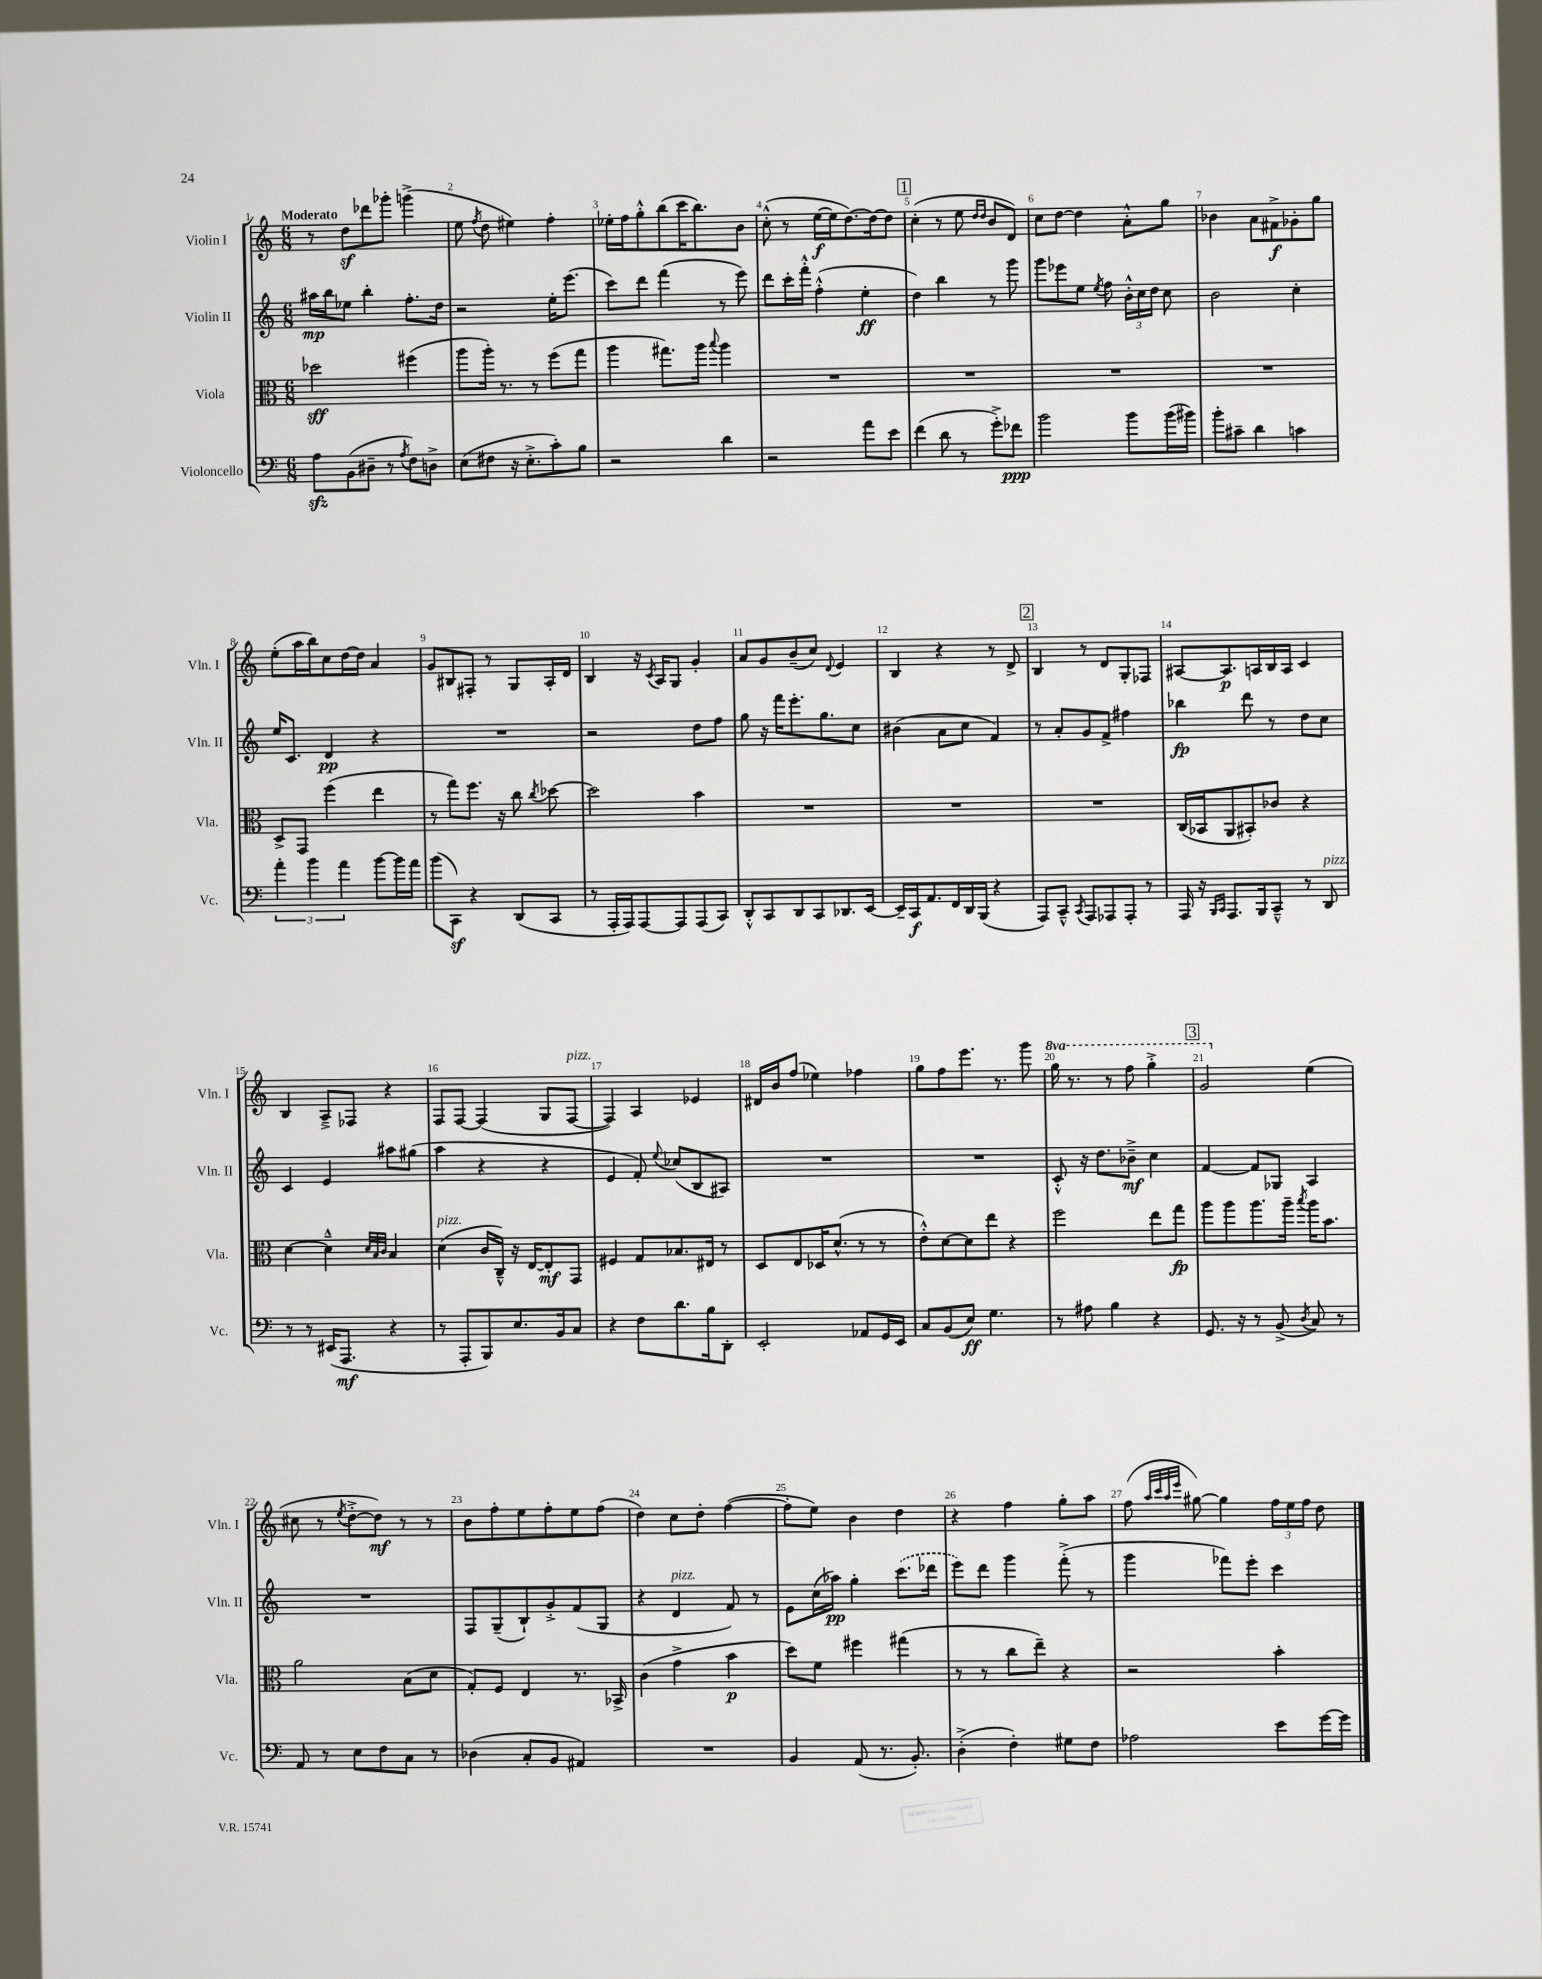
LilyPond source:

<<
\new StaffGroup <<
\new Staff = "s0" \with { instrumentName = "Violin I" shortInstrumentName = "Vln. I" } {
    \clef treble \key c \major \numericTimeSignature \time 6/8 \set Staff.ottavationMarkups = #ottavation-simple-ordinals \tempo "Moderato"
    \autoBeamOff r8 d''8[\sf des'''8 ges'''8]-. g'''4->( |
    e''8 \acciaccatura { f''8 } d''8 eis''4) f''4-. |
    ees''16[-. f''16 g''8-.-^ b''8( c'''16 b''8.) b'8] |
    c''8-.-^( r8 e''16[~\f e''16 d''8.~) d''16~ d''8] |
    \mark \markup { \box "1" } c''4-.( r8 e''8 \grace { d''16[ d''16] } b'8[ d'8]) |
    c''8[ d''8]~ d''4 a'8[-.-^ g''8] |
    bes'4 a'8[ fis'8->\f ges'8-. g''8] |
    e''8[-.( a''16 b''16) c''8 d''16~ d''16] a'4 |
    g'8[ bis8 fis8]-. r8 g8[ a16-. d'16] |
    b4 r16 \acciaccatura { c'8 } a16[ g8] g'4-. |
    a'8[ g'8 b'8--( c''8]) \appoggiatura { d'8 } e'4 |
    b4 r4 r8 d'8-> |
    \mark \markup { \box "2" } b4 r8 d'8[ g8-. fes8] |
    ais8[~ ais8.\p a16 b16 a16] c'4 |
    b4 a8[---> fes8] r4 |
    f8[ f8]~ f4( g8[ f8]~^\markup { \italic "pizz." } |
    f4) a4 ees'4 |
    dis'16[ b'16 f''8]( ees''4) fes''4 |
    g''8[ f''8 e'''8.] r8. g'''8 |
    \ottava #1 g'''16 r8. r8 f'''8 g'''4-.-> |
    \mark \markup { \box "3" } g''2 \ottava #0 e''4( |
    cis''8 r8 \acciaccatura { e''8 } d''8[~-.-> d''8]\mf) r8 r8 |
    b'8[ f''8-. e''8 f''8-. e''8 f''8]( |
    d''4) c''8[ d''8]-. f''4~( |
    f''8[-. e''8]) b'4 d''4 |
    r4 f''4 g''8[-. a''8] |
    f''8( \grace { a''32[ c'''32 a''32 e'''32] } gis''8~) gis''4 \tuplet 3/2 { f''16[ e''16 f''16] } d''8 \bar "|." |
}
\new Staff = "s1" \with { instrumentName = "Violin II" shortInstrumentName = "Vln. II" } {
    \clef treble \key c \major \numericTimeSignature \time 6/8
    \autoBeamOff ais''16[\mp b''16 ees''8] b''4-. f''8.[-. d''16] |
    r2 e''16[-. e'''8.]( |
    c'''8[) d'''8] f'''4( r8 e'''8) |
    d'''8[ c'''16-. f'''16]-.-^ f''4-.-^( e''4-.\ff |
    \mark \markup { \box "1" } d''4) b''4 r8 g'''8 |
    g'''8[ ees'''8 e''8] \acciaccatura { e''8 } f''8 \tuplet 3/2 { b'16[-.-^ c''16 d''16] } c''8 |
    b'2 c''4-. |
    e''16[ c'8.] d'4\pp r4 |
    R2. |
    r2 d''8[ f''8] |
    g''8 r16 f'''16[ e'''8.-. g''8. c''8] |
    bis'4( a'8[ c''8] f'4) |
    \mark \markup { \box "2" } r8 a'8[-. g'8 f'8]-> fis''4 |
    bes''4\fp d'''8 r8 d''8[ c''8] |
    c'4 e'4 ais''8[ gis''8]( |
    a''4 r4 r4 |
    e'4 f'8-.) \appoggiatura { e''8 } ces''8[( b8 ais8]) |
    R2. |
    R2. |
    c'8-.-^ r16 d''8.[ bes'8]--->\mf c''4 |
    \mark \markup { \box "3" } f'4~ f'8[ ges8] a4 |
    R2. |
    f8[ g8--( b8-!) g'8-.-> f'8( g8] |
    r4 d'4^\markup { \italic "pizz." } f'8) r8 |
    e'8[ c''16( aes''16]\pp) g''4-. \once \slurDashed c'''8.[( des'''16] |
    e'''8[) d'''8] g'''4 f'''8-.->( r8 |
    g'''4 fes'''8[) e'''8]-. c'''4 \bar "|." |
}
\new Staff = "s2" \with { instrumentName = "Viola" shortInstrumentName = "Vla." } {
    \clef alto \key c \major \numericTimeSignature \time 6/8
    \autoBeamOff des''2\sff fis''4( |
    a''8[ a''16]-.) r8. r8 f''8[( g''8] |
    a''4 gis''8.[) a''16] \appoggiatura { b''8 } a''4 |
    R2. |
    \mark \markup { \box "1" } R2. |
    R2. |
    R2. |
    d8[-> g,8] f''4( e''4 |
    r8 g''8[) f''8.] r16 c''8 \acciaccatura { c''8 } des''8~ |
    des''2 b'4 |
    R2. |
    R2. |
    \mark \markup { \box "2" } R2. |
    c16[( bes,16 a,8 bis,8-.) ces'8] r4 |
    d'4~ d'4---^ \grace { d'32[ b32 c'32] } b4 |
    d'4^\markup { \italic "pizz." }( c'16[ c16]---^) r16 e16[~ e8-.\mf g,8] |
    fis4 g8[ bes8. eis16] r8 |
    d8[ e8 des16 d'8.]-^( r8 r8 |
    e'8[-.-^) d'8~ d'8 e''8] r4 |
    f''2 e''8[ g''8]\fp |
    \mark \markup { \box "3" } a''8[ a''8 a''8. a''16]-- \acciaccatura { b''8 } a''16[ b'8.] |
    a'2 b8[( d'8] |
    g8[-.) f8] e4 r8. bes,16-> |
    c'4( g'4-> b'4\p |
    d''8[) f'8] fis''4 gis''4( |
    r8 r8 c''8[ e''8]--) r4 |
    r2 b'4-. \bar "|." |
}
\new Staff = "s3" \with { instrumentName = "Violoncello" shortInstrumentName = "Vc." } {
    \clef bass \key c \major \numericTimeSignature \time 6/8
    \autoBeamOff a8[\sfz b,8( dis8]-- r8 \acciaccatura { a8 } f8[) d8]-> |
    e8[( fis8] r16 e8.[-.-> c'8-.) b8] |
    r2 d'4 |
    r2 a'8[ e'8] |
    \mark \markup { \box "1" } f'4( d'8 r8 g'8[-.->) fes'8]\ppp |
    b'2 b'8[ b'16( bis'16]) |
    b'8[-. cis'8]-- d'4 c'4 |
    \tuplet 3/2 { a'4-. b'4 a'4 } b'8[~ b'16 a'16] |
    b'8[( c,8]\sf) r4 d,8[( c,8] |
    r8 a,,16[-. a,,16) a,,8~ a,,8 a,,8( c,8]) |
    d,8[-.-^ c,8 d,8 c,8 des,8. e,16]~ |
    e,16[-- c,16\f a,8. f,16 d,16 b,,16]( r4 |
    \mark \markup { \box "2" } a,,8[) c,8]---^ \acciaccatura { c,8 } a,,8[ aes,,8 aes,,8]-. r8 |
    a,,16 r16 \grace { b,,16[ c,16] } a,,8.[ b,,16 c,8]---^ r8 d,8^\markup { \italic "pizz." } |
    r8 r8 eis,16[( a,,8.]\mf r4 |
    r8 a,,8[-. b,,8) e8. b,16 c8] |
    r4 f8[ d'8. b16 d,8]-. |
    e,2-. aes,8[ g,16 e,16] |
    c8[ b,8( e8]\ff) g4. |
    r8 ais8 b4 r4 |
    \mark \markup { \box "3" } g,8. r16 r8 b,8->( \acciaccatura { d8 } c8) r8 |
    a,8 r8 e8[ f8 c8] r8 |
    des4( c8[-. b,8] ais,4) |
    R2. |
    b,4 a,8( r8. b,8.-.) |
    d4-.->( f4-.) gis8[ f8] |
    aes2 e'8[ g'16~ g'16] \bar "|." |
}
>>
>>
\layout { \context { \Score \override BarNumber.break-visibility = ##(#f #t #t) barNumberVisibility = #all-bar-numbers-visible } }
